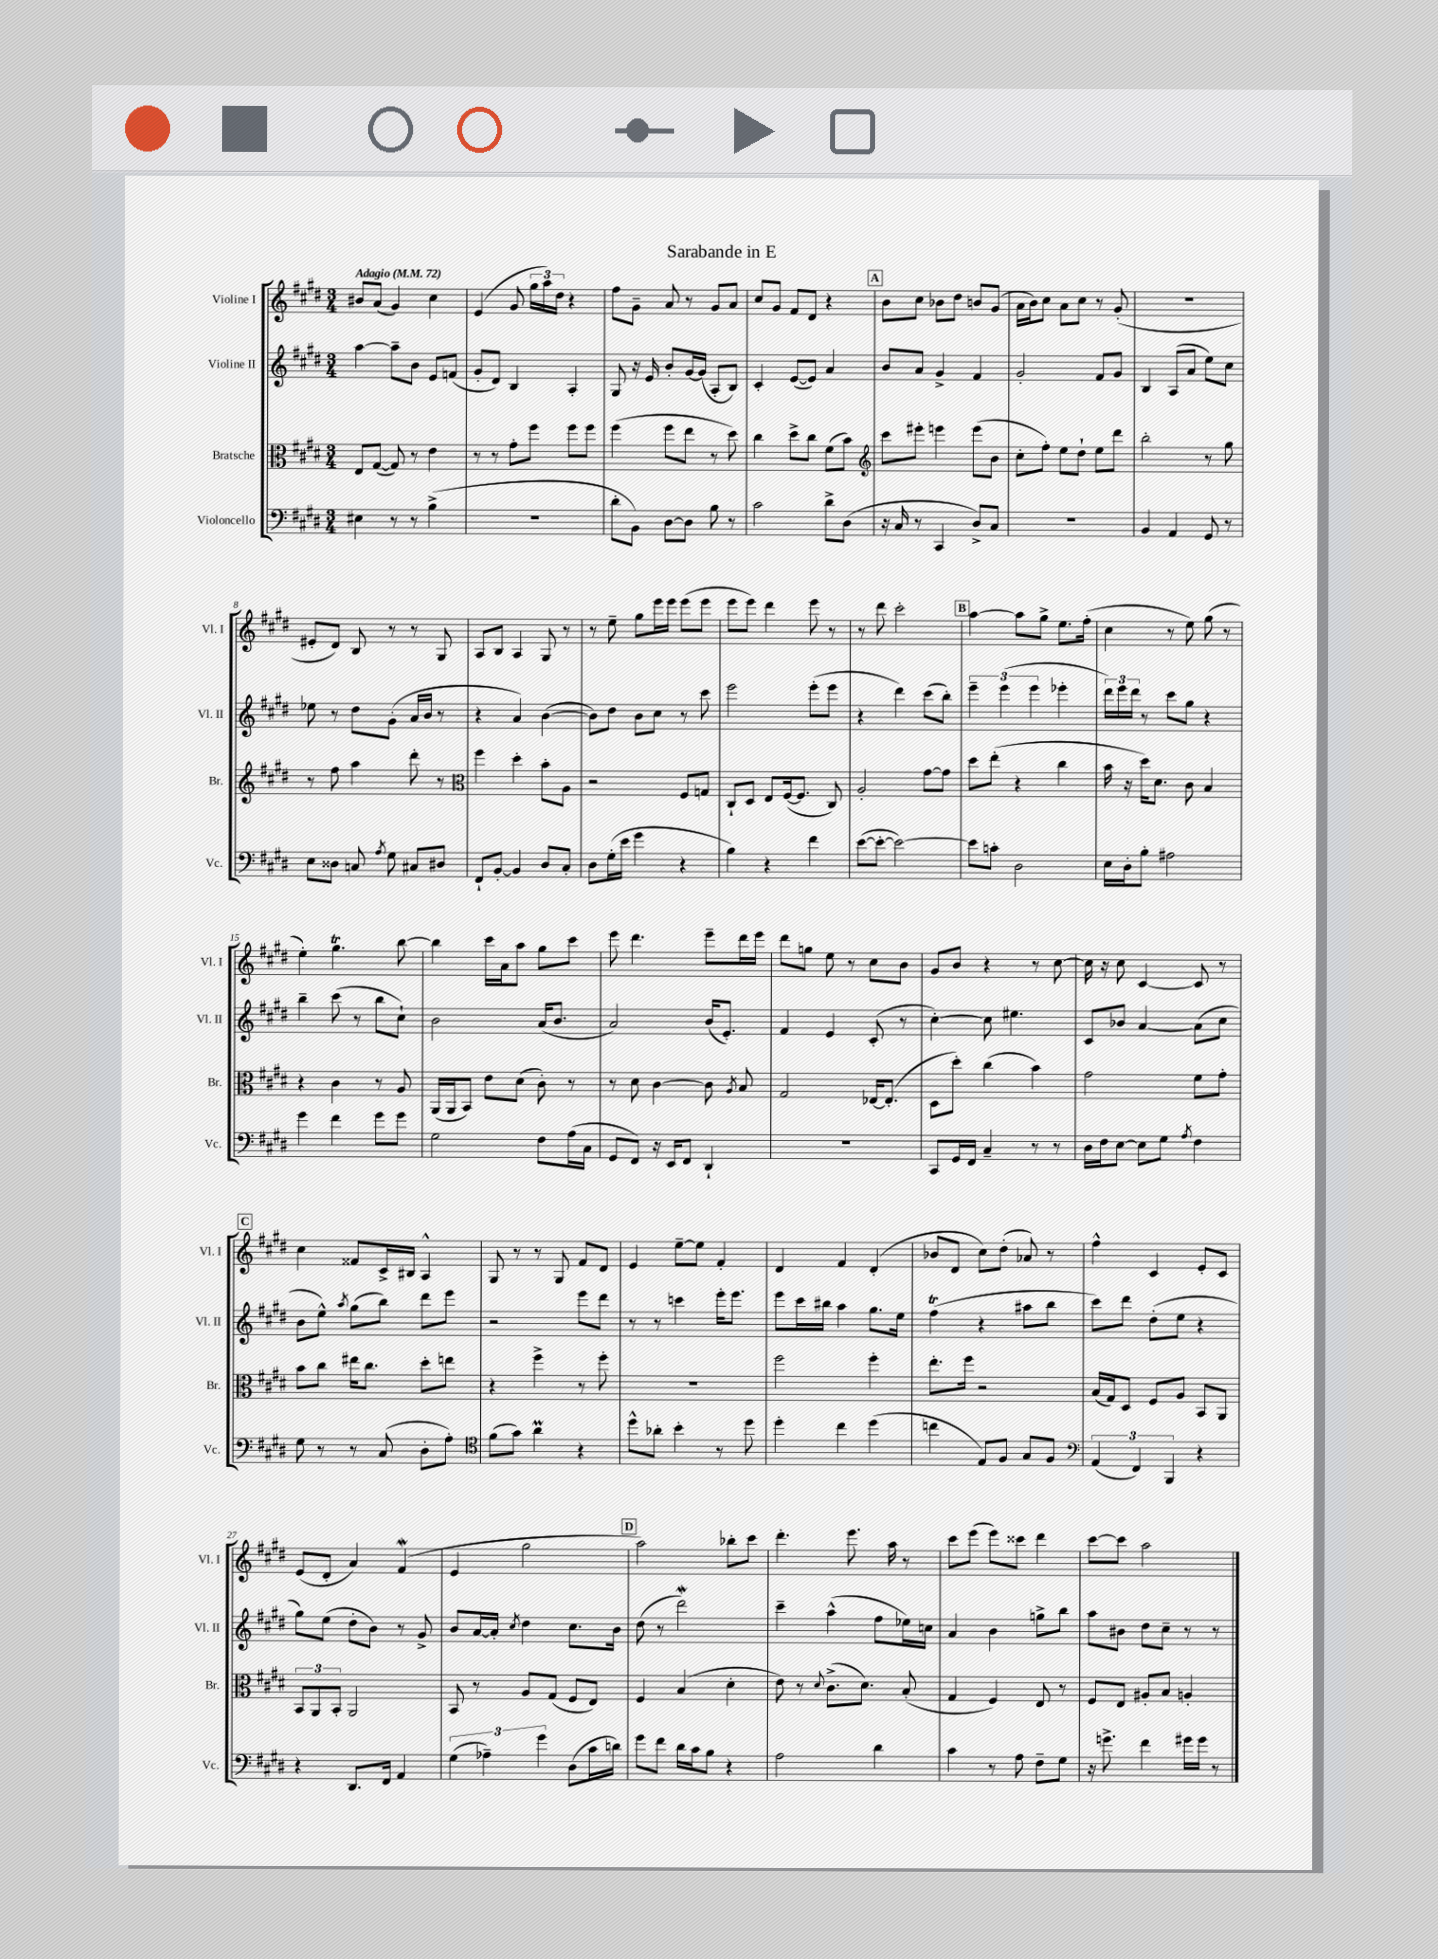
\header { title = "Sarabande in E" }
<<
\new StaffGroup <<
\new Staff = "s0" \with { instrumentName = "Violine I" shortInstrumentName = "Vl. I" } {
    \clef treble \key e \major \numericTimeSignature \time 3/4 \tempo "Adagio" 4 = 72
    \autoBeamOff bis'8[ a'8]( gis'4) cis''4 |
    e'4( gis'8 \tuplet 3/2 { gis''16[ a''16) dis''16] } r4 |
    fis''8[ gis'8]-- a'8 r8 gis'8[ a'8] |
    cis''8[ gis'8] fis'8[ dis'8] r4 |
    \mark \markup { \box "A" } b'8[ cis''8] bes'8[ dis''8] b'8[ gis'8]( |
    a'16[ b'16) cis''8] a'8[ cis''8] r8 gis'8-.( |
    R2. |
    eis'8[-. dis'8]) b8 r8 r8 gis8 |
    a8[ b8] a4 gis8 r8 |
    r8 e''8-- gis''8[ e'''16 e'''16] e'''8[( e'''8] |
    e'''8[ e'''8]) dis'''4 e'''8 r8 |
    r8 dis'''8 cis'''2-. |
    \mark \markup { \box "B" } a''4~ a''8[ gis''8]-> e''8.[ fis''16]-.( |
    cis''4 r8 e''8) gis''8( r8 |
    e''4-.) gis''4.\trill b''8~ |
    b''4 cis'''16[ a'16 a''8] gis''8[ cis'''8] |
    e'''8 dis'''4. e'''8[-- dis'''16 e'''16] |
    dis'''8[ g''8] e''8 r8 cis''8[ b'8] |
    gis'8[ b'8] r4 r8 cis''8~ |
    cis''16 r16 cis''8 cis'4~ cis'8 r8 |
    \mark \markup { \box "C" } cis''4 fisis'8[ cis'16-> bis16] a4-^ |
    gis8 r8 r8 gis8 fis'8[ dis'8] |
    e'4 e''8[~-- e''8] fis'4-. |
    dis'4 fis'4 dis'4-.( |
    bes'8[ dis'8] cis''8[) dis''8]-.( aes'8) r8 |
    fis''4-^ cis'4 e'8[-. cis'8] |
    e'8[( dis'8]-. a'4) fis'4\mordent( |
    e'4 gis''2 |
    \mark \markup { \box "D" } a''2) bes''8[-. cis'''8] |
    dis'''4.-. e'''8. a''16 r8 |
    cis'''8[ e'''8]( e'''8[) cisis'''8] dis'''4 |
    cis'''8[~ cis'''8] a''2 \bar "|." |
}
\new Staff = "s1" \with { instrumentName = "Violine II" shortInstrumentName = "Vl. II" } {
    \clef treble \key e \major \numericTimeSignature \time 3/4
    \autoBeamOff a''4~ a''8[-- b'8] e'8[ f'8]( |
    gis'8[-. dis'8]) b4 a4-. |
    gis8 r16 e'16 b'8[-. gis'16~ gis'16]( a8[-. b8]) |
    cis'4-. e'8[~( e'8]) a'4 |
    \mark \markup { \box "A" } b'8[ a'8] gis'4-> fis'4 |
    gis'2-. fis'8[ gis'8] |
    b4 a8[( a'8] e''8[) cis''8] |
    ees''8 r8 dis''8[ gis'8]-.( a'16[ b'16] r8 |
    r4 a'4) b'4~( |
    b'8[) dis''8] b'8[ cis''8] r8 cis'''8 |
    e'''2 e'''8[-.( e'''8] |
    r4 dis'''4) cis'''8[( b''8]-.) |
    \mark \markup { \box "B" } \tuplet 3/2 { e'''4-- e'''4( e'''4 } ees'''4-. |
    \tuplet 3/2 { dis'''16[) e'''16 dis'''16] } r8 cis'''8[ gis''8] r4 |
    b''4-- cis'''8( r8 b''8[ cis''8]-!) |
    b'2 a'16[( b'8.] |
    a'2) b'16[( e'8.]-.) |
    fis'4 e'4 cis'8-.( r8 |
    cis''4~-.) cis''8 eis''4. |
    cis'8[ bes'8] a'4~ a'8[( cis''8] |
    \mark \markup { \box "C" } b'8[ e''8]-^) \acciaccatura { a''8 } gis''8[( b''8]) dis'''8[ e'''8] |
    r2 e'''8[ dis'''8] |
    r8 r8 c'''4 e'''16[-. e'''8.] |
    e'''8[ cis'''16 bis''16] a''4 gis''8.[ e''16] |
    fis''4\trill( r4 ais''8[ b''8] |
    cis'''8[) dis'''8] dis''8[-.( e''8] r4 |
    gis''8[) e''8]( dis''8[-. b'8]) r8 gis'8-> |
    b'8[ a'16~ a'16]-. \acciaccatura { cis''8 } dis''4 cis''8.[ b'16] |
    \mark \markup { \box "D" } dis''8( r8 dis'''2\mordent) |
    cis'''4-- a''4-^( fis''8[ ees''16) c''16] |
    a'4 b'4 g''8[-> b''8] |
    a''8[ bis'8] dis''8[ cis''8]-- r8 r8 \bar "|." |
}
\new Staff = "s2" \with { instrumentName = "Bratsche" shortInstrumentName = "Br." } {
    \clef alto \key e \major \numericTimeSignature \time 3/4
    \autoBeamOff e8[ gis8]~( gis8) r8 e'4 |
    r8 r8 gis'8[-. fis''8] fis''8[ fis''8] |
    fis''4( fis''8[ e''8] r8 dis''8) |
    cis''4 dis''8[-> cis''8] fis'8[( b'8]) |
    \mark \markup { \box "A" } \clef treble cis'''8[ eis'''8]-. e'''4 e'''8[( b'8] |
    cis''8[-. fis''8]-.) e''8[ dis''8]-! e''8[ dis'''8] |
    b''2-. r8 gis''8 |
    r8 fis''8 a''4 dis'''8-. r8 |
    \clef alto fis''4 dis''4-. b'8[-. a8] |
    r2 fis8[ g8] |
    cis8[-! dis8] e8[ fis16~( fis8.] cis8) |
    a2-. gis'8[~ gis'8] |
    \mark \markup { \box "B" } dis''8[ e''8]-.( r4 cis''4 |
    b'16 r16 dis''16[) dis'8.] cis'8 b4 |
    r4 cis'4 r8 a8 |
    a,16[( a,16 b,8]) e'8[ dis'8]( cis'8-.) r8 |
    r8 dis'8 cis'4~ cis'8 \acciaccatura { a8 } b8 |
    gis2 ees16[~ ees8.]-.( |
    dis8[ dis''8]-.) cis''4( b'4) |
    gis'2 fis'8[ gis'8]-. |
    \mark \markup { \box "C" } b'8[ cis''8] eis''16[ cis''8.] dis''8[-. e''8] |
    r4 fis''4-> r8 fis''8-. |
    R2. |
    fis''2 fis''4-. |
    e''8.[-. fis''16] r2 |
    b16[( gis16) dis8] fis8[ a8] b,8[ a,8] |
    \tuplet 3/2 { b,8[ a,8 b,8]-. } a,2 |
    b,8 r8 a8[ gis8]( fis8[ e8]) |
    \mark \markup { \box "D" } fis4 b4( dis'4-. |
    e'8) r8 \appoggiatura { dis'8 } cis'8.[->( dis'8.]) b8-.( |
    gis4 fis4) e8 r8 |
    fis8[ e8] ais8[-. b8] a4-. \bar "|." |
}
\new Staff = "s3" \with { instrumentName = "Violoncello" shortInstrumentName = "Vc." } {
    \clef bass \key e \major \numericTimeSignature \time 3/4
    \autoBeamOff eis4 r8 r8 b4->( |
    R2. |
    dis'8[-. b,8]) dis8[~ dis8] b8 r8 |
    cis'2 dis'8[-> dis8]( |
    \mark \markup { \box "A" } r16 cis16 r8 cis,4 dis8[->) cis8] |
    R2. |
    b,4 a,4 gis,8 r8 |
    e8[ disis8] c8 \acciaccatura { a8 } gis8 cis8[ dis8] |
    fis,8[-! b,8]~-. b,4 dis8[ cis8]-. |
    dis8[ gis16-.( e'16] gis'4 r4 |
    b4) r4 fis'4 |
    e'8[~( e'8]~-. e'2~) |
    \mark \markup { \box "B" } e'8[ c'8]-. dis2 |
    e16[ dis16-. b8]-. ais2 |
    gis'4 fis'4 gis'8[ gis'8] |
    gis2 fis8[ a16( cis16] |
    gis,8[ fis,8]) r16 e,16[ fis,8] dis,4-! |
    R2. |
    cis,8[ gis,16 fis,16] cis4-- r8 r8 |
    dis16[ fis16 e8]~ e8[ gis8] \acciaccatura { a8 } fis4 |
    \mark \markup { \box "C" } gis8 r8 r8 cis8( dis8[-. a8]-.) |
    \clef tenor fis'8[( gis'8]) a'4\prall r4 |
    dis''8[-^ aes'8]-. b'4-. r8 dis''8 |
    dis''4-. cis''4 dis''4( |
    c''4 e8[) fis8] gis8[ fis8] |
    \clef bass \tuplet 3/2 { a,4( fis,4) b,,4 } r4 |
    r4 dis,8.[ fis,16] a,4 |
    \tuplet 3/2 { gis4( aes4--) gis'4 } dis8[( cis'16 d'16]) |
    \mark \markup { \box "D" } gis'8[ fis'8] dis'16[ cis'16 b8] r4 |
    a2 dis'4 |
    cis'4 r8 a8 fis8[-- gis8] |
    r16 g'8.-> fis'4 gis'16[ gis'16] r8 \bar "|." |
}
>>
>>
